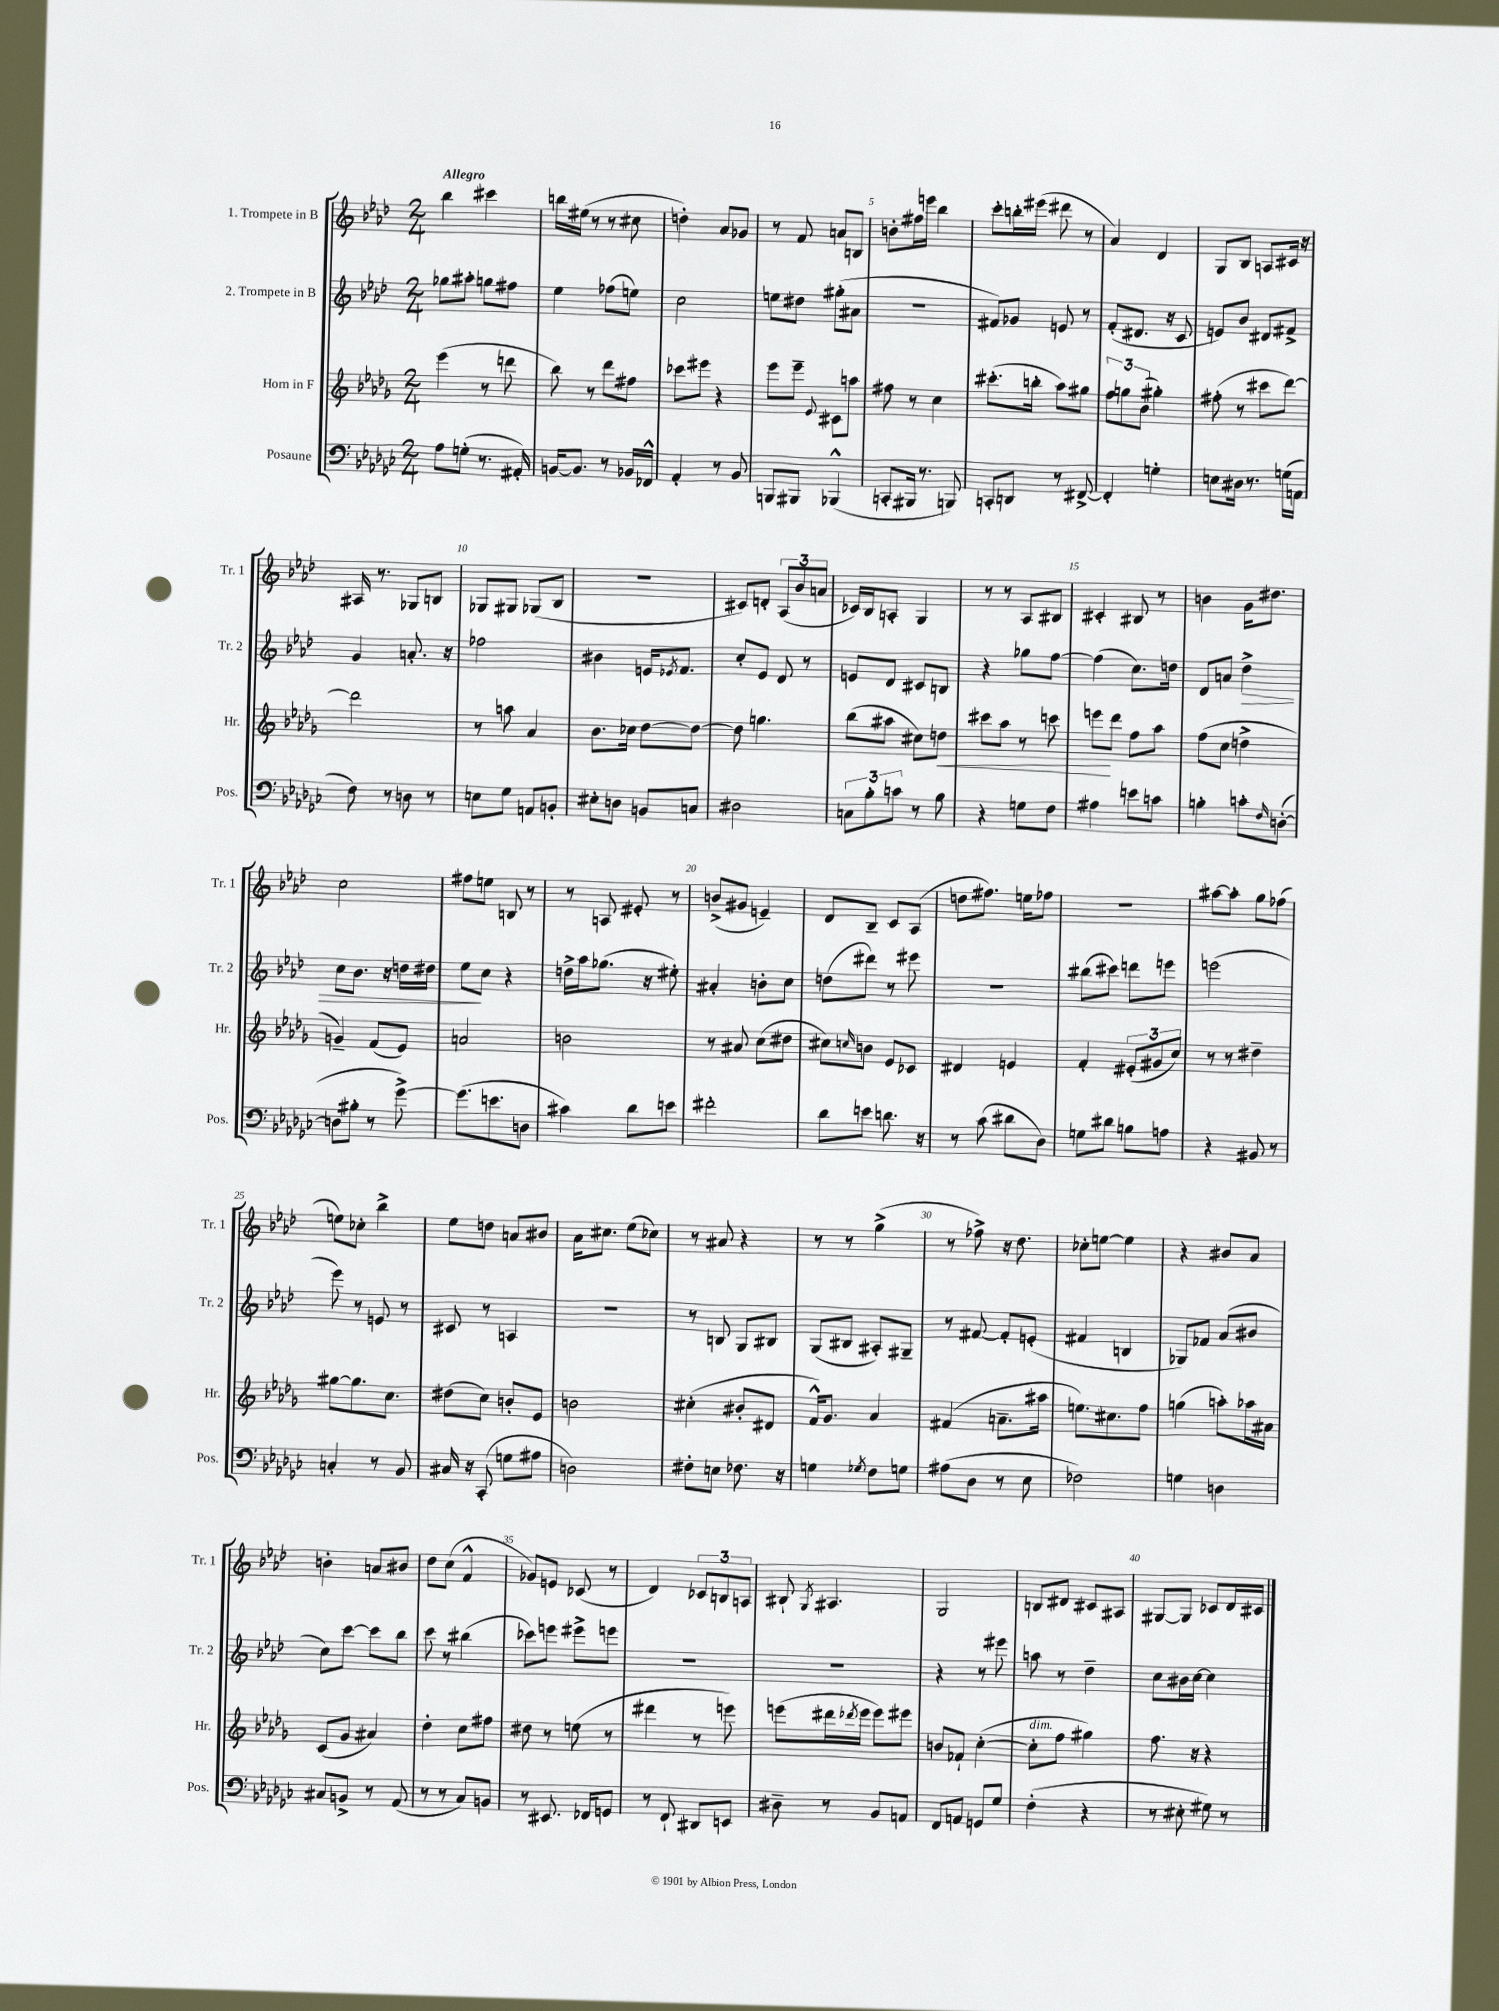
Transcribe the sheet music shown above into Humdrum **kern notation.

**kern	**kern	**kern	**kern
*staff4	*staff3	*staff2	*staff1
*clefF4	*clefG2	*clefG2	*clefG2
*k[b-e-a-d-g-c-]	*k[b-e-a-d-g-]	*k[b-e-a-d-]	*k[b-e-a-d-]
*M2/4	*M2/4	*M2/4	*M2/4
8A-\L	(4eee-\	8gg-\L	4bb-\
(8G'\J	.	8aa#'\J	.
8.r	8r	8gg\L	4ccc#\
.	8ddd\	8ff#\J	.
16AA#'/)	.	.	.
=	=	=	=
[16BB/LK	8bb-\)	4ee-\	16bb\LL
8.BB/]J	.	.	(16ee#\JJ
.	8r	.	8r
8r	8ddd-\L	(8ff-\L	8r
16BB-/LL	8ff#\J	8ee\J)	8cc#\
16FF-^^/JJ	.	.	.
=	=	=	=
4AA-'/	8ccc-\L	2cc\	4dd'\)
.	8eee#\J	.	.
8r	4r	.	8a-/L
8BB-/	.	.	8g-/J
=	=	=	=
8BBB/L	8eee-\L	8ee\L	8r
8BBB#/J	8eee-~\J	8dd#\J	8f/
.	8qqe-/	.	.
(4BBB-^^/	8c#\L	(8gg#'\L	8a/L
.	8aa\J	8a#\J	8B/J
=	=	=	=
8CC'/L	8ff#\	2r	8b'\L
16BBB#/Jk	8r	.	16ff#\L
8.r	.	.	16eee\JJ
.	4cc\	.	4bb-\
8BBB/)	.	.	.
=	=	=	=
8CC'/L	(8.ccc#'\L	8f#/L)	8ccc'\L
8DD/J	.	8g-/J	16bb'\L
.	16bb'\Jk	.	(16eee#\JJ
8r	8aa-\L)	8e/	8ddd#\
[8FF#^/	8gg#\J	8r	8r
=	=	=	=
4FF#'/]	12ff\L	(8f'/L	4a-/)
.	12gg\	.	.
.	.	8.d#/J	.
.	(12b-\J	.	.
4G'\	4gg#'\)	.	4d-/
.	.	16r	.
.	.	8c/	.
=	=	=	=
8E\L	(8ff#'\	8e/L)	8G/L
16D#\Jk	8r	8b-/J	8B-/J
8.r	.	.	.
.	8ccc#\L	8d#/L	8A/L
(16G\LL	[8ddd-\J)	8f#^/J	16c#/Jk
16AA\JJ	.	.	16r
=	=	=	=
8F\)	2ddd-\]	4g/	16A#/
.	.	.	8.r
8r	.	.	.
8D\	.	8.a'/	8G-/L
8r	.	.	8B/J
.	.	16r	.
=	=	=	=
8E\L	8r	2ff-\	8G-/L
8G-\J	8aa\	.	8G#/J
8AA/L	4a-/	.	(8G-/L
8BB'/J	.	.	8B-/J
=	=	=	=
8E#'\L	8.b-\L	4b#\	2r
8D\J	.	.	.
.	16cc-\Jk	.	.
8BB/L	[8dd-\L	16e/LK	.
.	.	8qe-/	.
.	.	8.f/J	.
8C/J	8dd-\_J	.	.
=	=	=	=
2D#\	8dd-\]	8cc'/L	8c#/L)
.	4.gg\	8e-/J	8d'/J
.	.	8d-/	(12A-/L
.	.	.	12b-/
.	.	8r	.
.	.	.	12a/J
=	=	=	=
12C\L	(8bb-\L	8e/L	16c-/LL)
.	.	.	16B-/J
12B-'\	.	.	.
.	8aa#\J	8d-/J	8A'/J
12c\J	.	.	.
8r	8cc#\L)	8c#/L	4G/
8B-\	8dd\J	8B/J	.
=	=	=	=
4r	8ccc#\L	4r	8r
.	8aa-\J	.	8r
8G\L	8r	8gg-\L	8A-/L
8F\J	8ccc\	[8ff\J	8B#/J
=	=	=	=
4A#\	8eee\L	(4ff\]	4c#'/
.	8ddd-\J	.	.
8e\L	8ff\L	8.cc\L)	8B#/
8c\J	8aa-\J	.	8r
.	.	16dd\Jk	.
=	=	=	=
4B'\	(8ff\L	8d-/L	4b\
.	8cc\J	8a/J	.
8c'\L	4dd^\	4dd-^\	16g\LK
.	.	.	8.dd#\J
16qqF/	.	.	.
([8D'\J	.	.	.
=	=	=	=
8D\]L	4g~/)	8cc\L	2cc\
8B#'\J	.	8.b-\J	.
8r	(8f/L	.	.
.	.	16r	.
[8g-^\)	8e-/J)	16dd\LL	.
.	.	16dd#\JJ	.
=	=	=	=
(8.g-\]L	2a/	8ee-\L	8ff#\L
.	.	8cc\J	8ee\J
8.e\	.	.	.
.	.	4r	8B/
8D\J	.	.	8r
=	=	=	=
4c#\)	2b\	16dd^\LL	8r
.	.	16aa-\J	.
.	.	(8.gg-\J	8A/
8d-\L	.	.	8e#'/
.	.	16r	.
8e\J	.	8ee#'\)	8r
=	=	=	=
2f#'\	8r	4a#'/	(8b^/L
.	8a#/	.	8g#/J
.	(8cc\L	8b'\L	4e~/)
.	8dd#\J	8cc\J	.
=	=	=	=
8d-\L	8cc#\L)	(8dd\L	8d-/L
.	16qqcc/	.	.
8e\J	8b\J	8ddd#\J)	8B-~/J
8.d\	8e-/L	8r	8c/L
.	8c-/J	8eee#\	(8A-/J
16r	.	.	.
=	=	=	=
8r	4d#/	2r	8dd\L
(8c-\	.	.	8.ff#\J)
8d#\L	4e/	.	.
.	.	.	16ee\LK
8D-\J)	.	.	8ff-\J
=	=	=	=
8G\L	4f'/	(8bb#\L	2r
8d#\J	.	8ccc#\J)	.
8B\L	(12e#'/L	8ddd\L	.
.	12g#/	.	.
8A\J	.	8eee\J	.
.	12cc/J)	.	.
=	=	=	=
4r	8r	(2eee\	[8aa#\L
.	8r	.	8aa#'\]J
8BB#/	4dd#~\	.	8gg\L
8r	.	.	(8ff-\J
=	=	=	=
4C'/	[8gg#\L	8eee-\)	8ee\L)
.	8.gg#\]	8r	8cc-'\J
8r	.	8e/	4bb-^\
.	8.cc\J	.	.
8BB-/	.	8r	.
=	=	=	=
16C#/	(8dd#\L	8c#/	8ee-\L
16r	.	.	.
(8CC-'/	8cc\J)	8r	8dd\J
8G\L	8b'/L	4A/	8a/L
8A#\J	8e-/J	.	8b#/J
=	=	=	=
2D\)	2b\	2r	16a-\LK
.	.	.	8.cc#\J
.	.	.	(8ee-\L
.	.	.	8cc-\J)
=	=	=	=
8F#'\L	(4cc#'\	8r	8r
8E\J	.	8B/	8a#/
8.F-\	8b#'/L	8G/L	4r
.	8d#/J	8B#/J	.
16r	.	.	.
=	=	=	=
4G\	16f^^/LK)	(8G/L	8r
.	8.g-/J	.	.
.	.	8B#/J	8r
8qG-/	.	.	.
8F\L	4a-/	8A#'/L)	(4gg^\
8G\J	.	8G#~/J	.
=	=	=	=
(8A#\L	(4f#/	8r	8r
8D-\J	.	[8f#/	8ff-^\)
8r	8.a~\L	8f#'/]L	16r
.	.	.	8.dd-\
8E-\	.	(8e'/J	.
.	16aa#\Jk	.	.
=	=	=	=
2F-\)	8.ee\L)	4f#/	8cc-'\L
.	.	.	[8ee\J
.	8.cc#\	.	.
.	.	4B/	4ee\]
.	8ff\J	.	.
=	=	=	=
4G\	(4gg\	8G-/L)	4r
.	.	8f-/J	.
4D\	8aa'\L)	(8a-/L	8b#/L
.	16aa-\L	8b#/J	8a-/J
.	16a#\JJ	.	.
=	=	=	=
8C#/L	(8c/L	8cc\L)	4b'\
8BB^/J	8g-/J	[8ccc\J	.
8r	4a#/)	8ccc\]L	8a/L
(8AA-/	.	8bb-\J	8b#/J
=	=	=	=
8r	4dd-'\	8ccc\	8dd-\L
8r	.	8r	(8cc\J
8C-/L)	8cc\L	(4bb#\	4f^^/
8BB/J	8ff#\J	.	.
=	=	=	=
8r	8dd#\	8ccc-\L)	8g-/L)
8.EE#/	8r	8eee\J	8e/J
.	(8ee\	8eee#^\L	(8c-/
16FF-/LK	.	.	.
8GG/J	8r	8eee\J	8r
=	=	=	=
8r	4ddd#\	2r	4d-/)
8FF`/	.	.	.
8DD#/L	8r	.	12c-/L
.	.	.	12B/
8EE/J	8eee\)	.	.
.	.	.	12A/J
=	=	=	=
8D#~\	(8eee\L	2r	8B#`/
.	.	.	8qG/
8r	16ddd#\L	.	4.A#/
.	8qddd-/	.	.
.	16eee\JJ	.	.
8BB-/L	8eee\L)	.	.
8AA/J	8eee#\J	.	.
=	=	=	=
8FF/L	8b/L	4r	2G/
8AA/J	8f-`/J	.	.
8GG/L	([4cc'\	8r	.
8G-/J	.	8eee#\	.
=	=	=	=
(4F'\	8cc'\]L	8aa\	8B/L
.	8ff\J	8r	8d#/J
4r	4gg#\)	4dd-~\	8c#/L
.	.	.	8A#/J
=	=	=	=
8r	8.ff\	8cc\L	[8G#/L
8E#'\	.	16b#\L	8G#/]J
.	16r	[16cc\JJ	.
8G#\)	4r	4cc\]	8c-/L
8r	.	.	16d-/L
.	.	.	16c#/JJ
==	==	==	==
*-	*-	*-	*-
